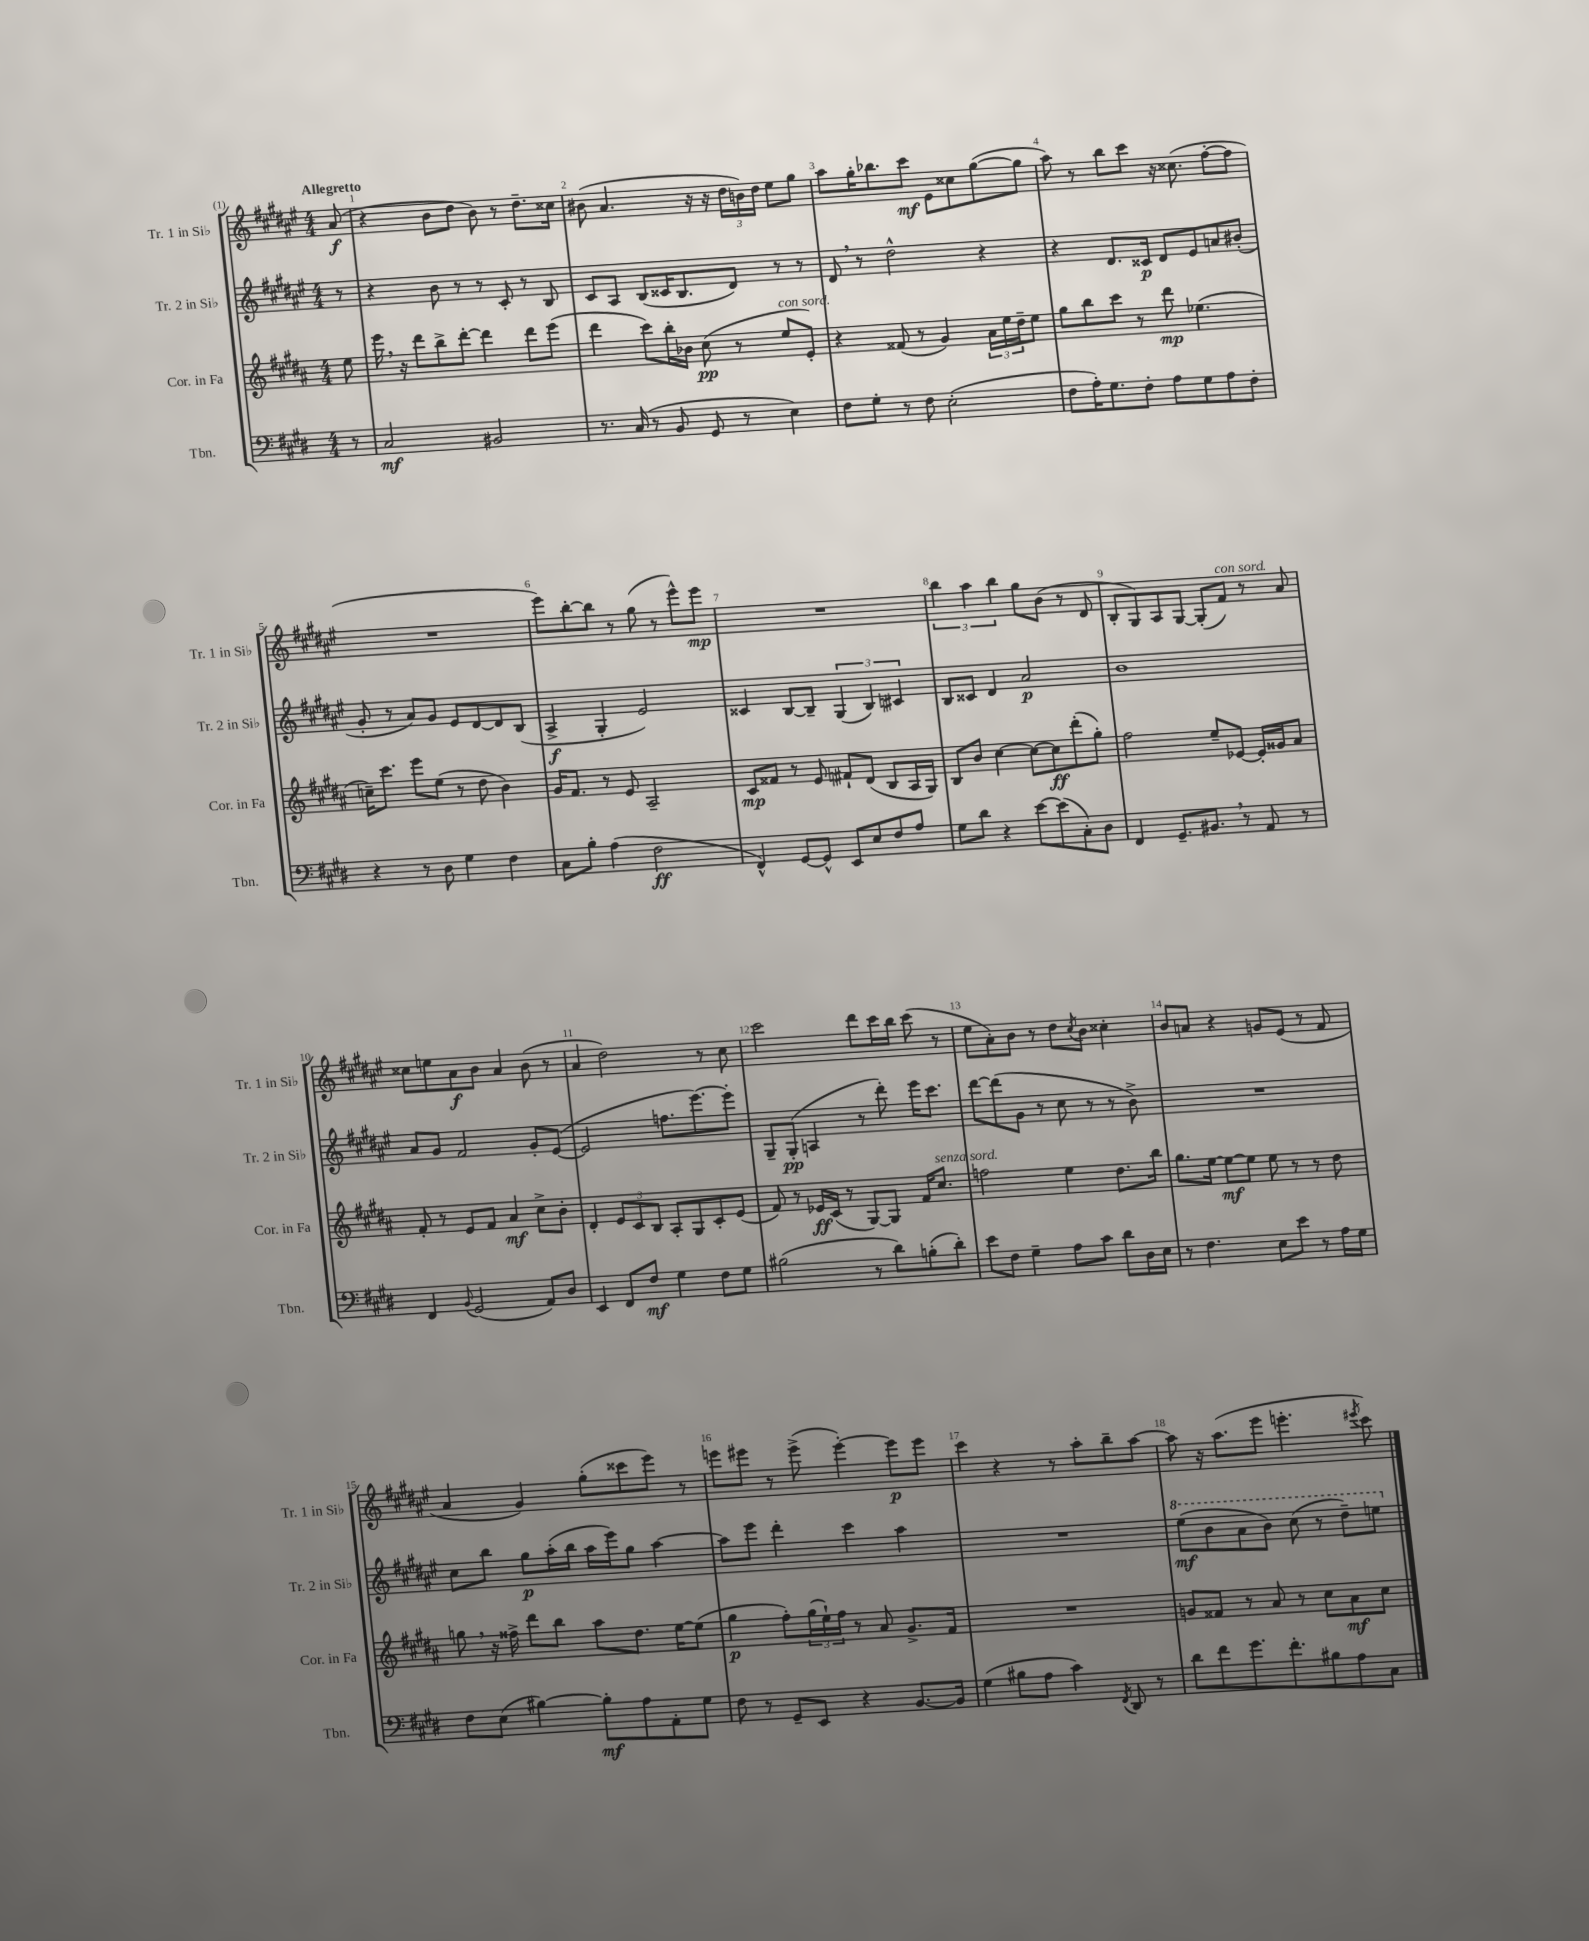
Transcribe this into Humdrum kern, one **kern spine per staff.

**kern	**kern	**kern	**kern
*staff4	*staff3	*staff2	*staff1
*clefF4	*clefG2	*clefG2	*clefG2
*k[f#c#g#d#]	*k[f#c#g#d#a#]	*k[f#c#g#d#a#e#]	*k[f#c#g#d#a#e#]
*M4/4	*M4/4	*M4/4	*M4/4
8r	8ee	8r	(8a#
=	=	=	=
2C#	16eee	4r	4r
.	16r	.	.
.	8ddd#	.	.
.	8bb^	8b	8b
.	[8ddd#'	8r	8dd#
2BB#	4ddd#]	8r	8b)
.	.	8c#'	8r
.	8ddd#	8r	8.dd#~
.	(8eee	8B	.
.	.	.	16cc##
=	=	=	=
8.r	4ddd#	8c#	(8b#
.	.	8A#	4.a#
(16C#	.	.	.
8r	8ccc#)	(8B	.
8BB	16bb'	16c##	.
.	16b-	8.B	.
8GG#	(8cc#	.	16r
.	.	.	16r
8r	8r	8d#)	24dd#
.	.	.	24b)
.	.	.	24dd#
4E)	8ee	8r	8ee#
.	8e')	8r	8gg#
=	=	=	=
8F#	4r	8d#	8aa#
8G#'	.	8r	16gg#'
.	.	.	8.bb-
8r	(8f##	2dd#^^	.
8F#	8r	.	8ccc#
(2E'	4g#)	.	8e#
.	.	.	8cc##
.	24a#	4r	([8gg#
.	24ee	.	.
.	24dd#~	.	.
.	8ee	.	8gg#]
=	=	=	=
8F#	8gg#	4r	8aa#)
16A')	8bb	.	8r
8.G#	.	.	.
.	8ccc#	8.d#	8bb
8F#'	8r	.	8ccc#
.	.	16c##	.
8A	8ddd#	8d#	16r
.	.	.	(8.cc##
8G#	(4.ee-	8e#	.
8A	.	8a	[8ff#'
8F#'	.	(8b#'	8ff#]
=	=	=	=
4r	16cc~)	8g#'	1r
.	8.ccc#	.	.
.	.	8r	.
8r	8eee	8a#)	.
8D#	(8ee	8g#	.
4G#	8r	8e#	.
.	8dd#	[8d#	.
4F#	4b)	8d#]	.
.	.	(8B	.
=	=	=	=
8C#	16g#	4A#^	8eee#)
.	8.f#	.	.
8B'	.	.	[8bb'
(4A	8r	4G#'	8bb]
.	8e	.	8r
2F#	2A#~	2e#)	(8gg#
.	.	.	8r
.	.	.	8eee#^^)
.	.	.	8eee#
=	=	=	=
4FF#^^)	8c#	4c##	1r
.	8f##	.	.
[8GG#	8r	[8B	.
8GG#^^]	8e	8B~]	.
8EE	8f#`	(6G#	.
8E	(8d#	.	.
.	.	6B)	.
8F#	8B	.	.
.	.	6c#	.
8A	16A#	.	.
.	16G#)	.	.
=	=	=	=
8G#	8B	8B	6bb
8d#	8b	8c##	.
.	.	.	6aa#
4r	[4cc#	4d#	.
.	.	.	6bb
[8e	8cc#_	2a#	8gg#
(8e]	8cc#]	.	(8b
8C#')	(8ddd#'	.	8r
8D#	8gg#')	.	8d#
=	=	=	=
4FF#	2ff#	1b	8B'
.	.	.	8G#)
8.GG#~	.	.	8A#
.	.	.	[8G#
8.BB#	.	.	.
.	8ee~	.	(8G#']
8r	[8e-	.	8f#)
8AA	16e-']	.	8r
.	16g##	.	.
8r	8a#	.	8a#
=	=	=	=
4FF#	8f#'	8a#	8cc##
.	8r	8g#	8ee
8qqBB	.	.	.
(2GG#	8e	2f#	8a#
.	8f#	.	8b
.	4a#	.	4a#
8AA)	8cc#^	8g#'	(8b
8D#	8b'	([8e#	8r
=	=	=	=
4EE	4d#'	2e#]	4a#
8FF#	12e	.	2dd#)
.	12c#	.	.
8F#	.	.	.
.	12B	.	.
4G#	8A#'	8.ff	.
.	8G#	.	.
.	.	[8.eee#)	.
8F#	8c#'	.	8r
8G#	(8e	8eee#']	8cc#
=	=	=	=
(2B#	8f#)	8G#~	2ccc#
.	8r	(8G#'	.
.	16e-	4A	.
.	(16c#	.	.
.	8r	.	.
8r	[8G#)	8r	8ddd#
8d#)	8G#]	8ddd#')	16ccc#
.	.	.	16bb
(8B'	16f#	16eee#	(8ccc#
.	8.cc#	8.ccc#	.
8d#')	.	.	8r
=	=	=	=
8e	2ff	[8ddd#	8ee#
8F#	.	(8ddd#]	8a#')
4G#~	.	8g#	8b
.	.	8r	8r
8A	4ee	8cc#	8dd#
.	.	.	8qcc#
8c#	.	8r	8b
8d#	8.dd#	8r	4cc##'
16D#	.	8b^)	.
16E	16bb	.	.
=	=	=	=
8r	8.gg#	1r	8b
4.F#	.	.	8a
.	[16ee	.	.
.	8ee_	.	4r
.	8ee]	.	.
8E	8ee	.	8g
8e	8r	.	(8e#
8r	8r	.	8r
16A	8dd#	.	8f#
16G#	.	.	.
=	=	=	=
8F#	8gg	8cc#	4a#
(8E	16r	8bb	.
.	16ff##^	.	.
[4B#)	8ddd#	8gg#	4g#)
.	8bb	(16aa#'	.
.	.	16bb	.
8B#']	8aa#	16aa#	(8gg#'
.	.	16eee#)	.
8A	8.dd#	8gg#	8ccc##
8AA'	.	[4aa#	8eee#)
.	[16ee	.	.
8G#	(8ee]	.	8r
=	=	=	=
8F#	4gg#	8aa#]	8eee
8r	.	8eee#	8eee#
8GG#~	8ff#')	4ddd#'	8r
8EE	(24gg#	.	(8eee#^
.	24ee`)	.	.
.	24ff#	.	.
4r	8r	4ccc#	[4eee#')
.	8a#	.	.
[8.BB	8.g#^	4aa#	8eee#]
.	.	.	8eee#
16BB]	16f#	.	.
=	=	=	=
(4G#	1r	1r	4ccc#
8B#	.	.	4r
8A	.	.	.
4c#)	.	.	8r
.	.	.	8aa#'
8qFF#	.	.	.
8DD#	.	.	8bb~
8r	.	.	[8aa#
=	=	=	=
8d#	8g	(8eee#	8aa#]
8f#	8f##	8bb	16r
.	.	.	(8.aa#
8.g#	8r	8aa#	.
.	8a#	8bb)	8eee#
8.f#'	.	.	.
.	8r	(8ccc#	4.eee'
8B#	8cc#	8r	.
8A	8a#	8ddd#~)	.
.	.	.	8qeee#
8C#	8cc#	8eee	8ccc#)
==	==	==	==
*-	*-	*-	*-
